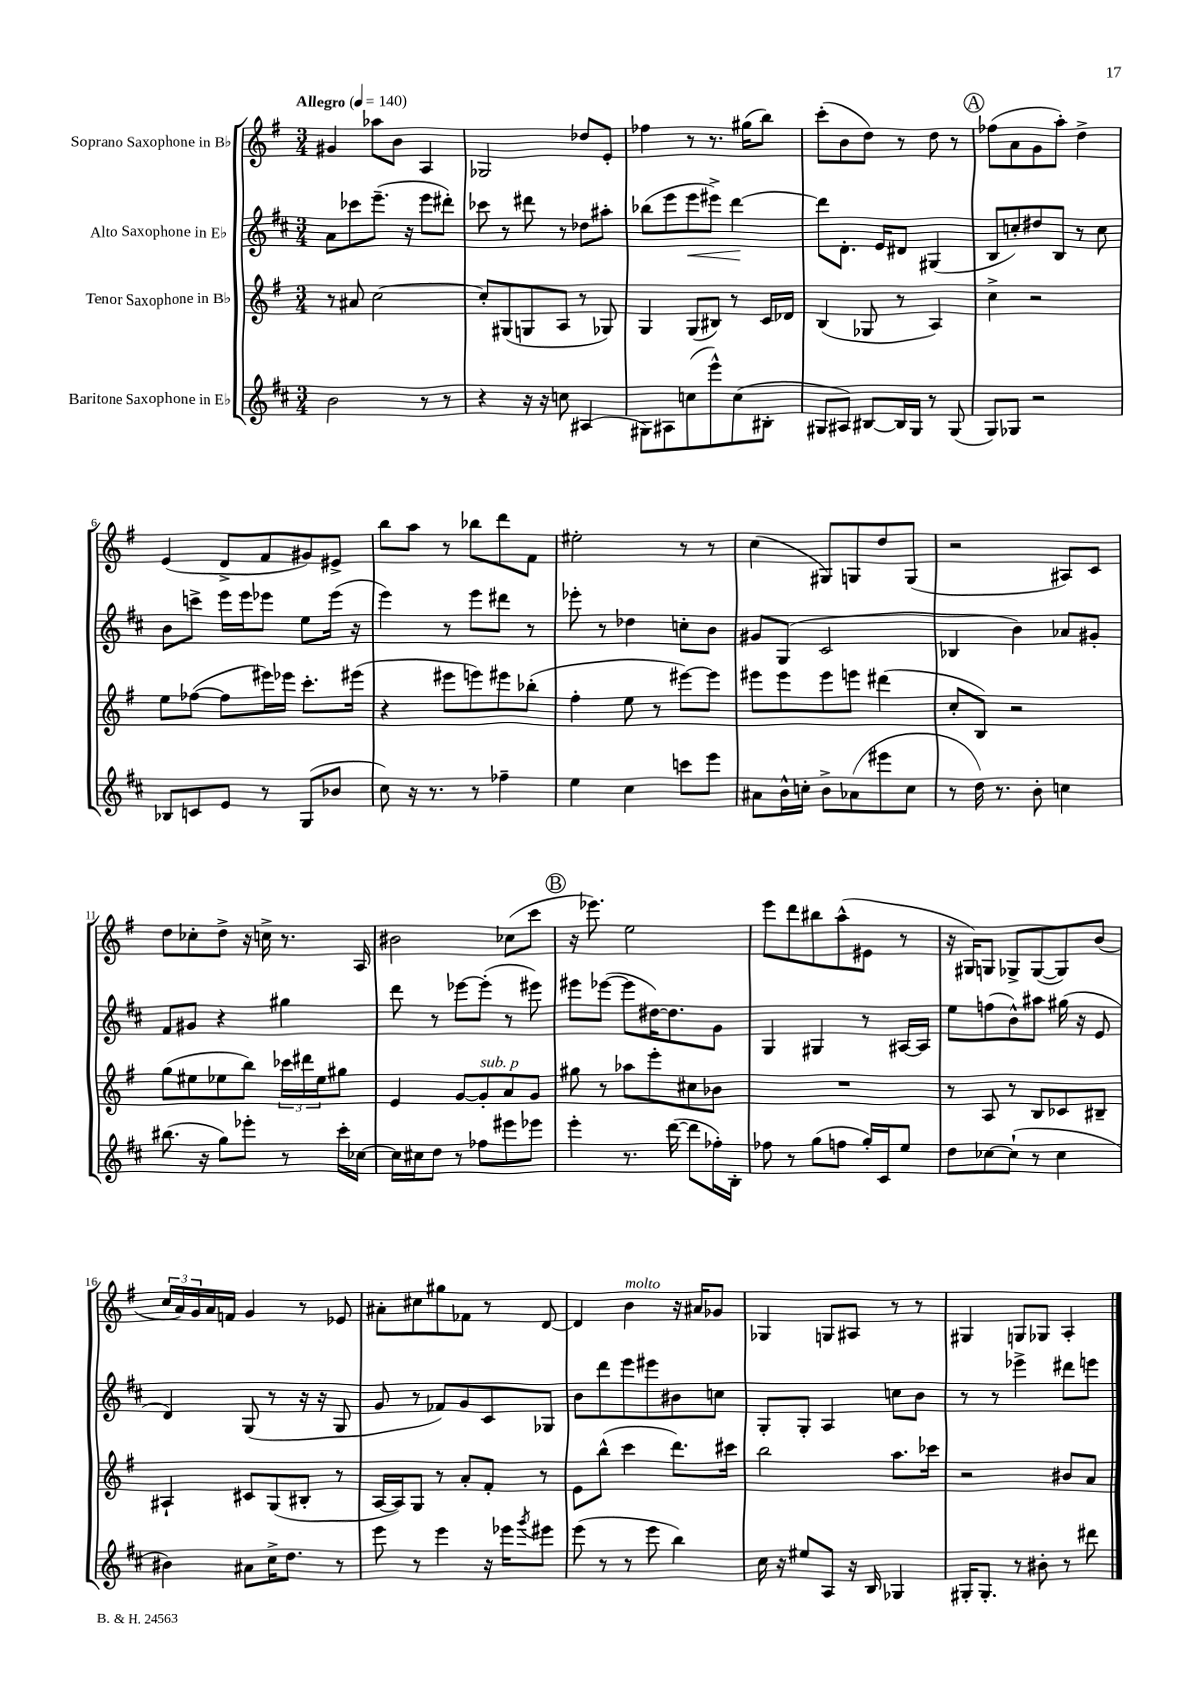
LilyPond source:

<<
\new StaffGroup <<
\new Staff = "s0" \with { instrumentName = "Soprano Saxophone in Bb" } {
    \clef treble \key g \major \numericTimeSignature \time 3/4 \tempo "Allegro" 4 = 140
    gis'4 aes''8 b'8 a4 |
    ges2 des''8 e'8-. |
    fes''4 r8 r8. gis''16( b''8) |
    c'''8-.( b'8 d''8) r8 d''8 r8 |
    \mark \markup { \circle "A" } fes''8( a'8 g'8 a''8-.) d''4-> |
    e'4( d'8-> fis'8 gis'8) eis'8-> |
    b''8 a''8 r8 bes''8 d'''8 fis'8 |
    eis''2-. r8 r8 |
    c''4( gis8) g8 d''8 g8( |
    r2 ais8) c'8 |
    d''8 ces''8-. d''8-> r16 c''16-> r8. a16 |
    bis'2 ces''8( c'''8 |
    \mark \markup { \circle "B" } r16 ees'''8.) e''2 |
    e'''8 d'''8 bis''8 a''8-^( eis'8 r8 |
    r16 gis16) g8 ges8-> ges8~( ges8) b'8( |
    \tuplet 3/2 { c''16 a'16) g'16 } a'16 f'16 g'4 r8 ees'8 |
    ais'8-. cis''8 gis''8 fes'8 r8 d'8~ |
    d'4 b'4^\markup { \italic "molto" } r16 ais'16 ges'8 |
    ges4 g8 ais8 r8 r8 |
    gis4 g8 ges8 a4-. \bar "|." |
}
\new Staff = "s1" \with { instrumentName = "Alto Saxophone in Eb" } {
    \clef treble \key d \major \numericTimeSignature \time 3/4
    a'8 ces'''8 e'''8.--( r16 e'''8 dis'''8-.) |
    ces'''8 r8 dis'''8 r8 des''8 ais''8-. |
    bes''8( e'''8 e'''8\< eis'''8->) d'''4~\! |
    d'''8 d'8.-. e'16 dis'8 gis4( |
    \mark \markup { \circle "A" } b8 c''8-.) dis''8 b8 r8 c''8 |
    b'8 c'''8-> e'''16 e'''16 ees'''8 e''8 ees'''16( r16 |
    e'''4) r8 e'''8 dis'''8 r8 |
    ees'''8-. r8 des''4 c''8-. b'8 |
    gis'8 g8( cis'2 |
    bes4 b'4) aes'8 gis'8-. |
    fis'8 gis'8 r4 gis''4 |
    d'''8 r8 ees'''8~ ees'''8-.( r8 eis'''8) |
    \mark \markup { \circle "B" } eis'''8 ees'''8~( ees'''8 dis''16~) dis''8. g'8 |
    g4 gis4 r8 ais16~ ais16 |
    e''8 f''8( b'8-^) ais''8 gis''16( r16 e'8 |
    d'4) g8( r8 r16 r16 g8 |
    g'8 r8 fes'8) g'8 cis'8 ges8 |
    b'8 d'''8 e'''8 eis'''8 bis'8 c''8 |
    g8-. g8-. a4 c''8 b'8 |
    r8 r8 ees'''4-> dis'''8 e'''8 \bar "|." |
}
\new Staff = "s2" \with { instrumentName = "Tenor Saxophone in Bb" } {
    \clef treble \key g \major \numericTimeSignature \time 3/4
    r8 ais'8 c''2~ |
    c''8-. gis8( g8 a8 r8 ges8) |
    g4 g8( bis8) r8 c'16 des'16 |
    b4( ges8 r8 a4) |
    \mark \markup { \circle "A" } c''4-> r2 |
    e''8 fes''8~( fes''8 eis'''16) ees'''16 c'''8.-. eis'''16( |
    r4 eis'''8 e'''8) eis'''8 bes''8-.( |
    fis''4-. e''8 r8 eis'''8~) eis'''8 |
    eis'''8 eis'''8 eis'''8 e'''8 dis'''4( |
    c''8-. b8) r2 |
    g''8( eis''8 ees''8 b''8) \tuplet 3/2 { ces'''16 dis'''16 ees''16 } gis''8 |
    e'4 g'8~ g'8-.^\markup { \italic "sub. p" } a'8 g'8 |
    \mark \markup { \circle "B" } gis''8 r8 aes''8 e'''8-. cis''8 bes'8 |
    R2. |
    r8 a8 r8 b8 ces'8 bis8-- |
    ais4-! cis'8 g8( bis8-. r8 |
    a16~ a16) g8 r8 a'8-. fis'8-. r8 |
    e'8 b''8-^( c'''4 d'''8.) cis'''16 |
    b''2 a''8. ces'''16 |
    r2 bis'8 a'8 \bar "|." |
}
\new Staff = "s3" \with { instrumentName = "Baritone Saxophone in Eb" } {
    \clef treble \key d \major \numericTimeSignature \time 3/4
    b'2 r8 r8 |
    r4 r16 r16 c''8 ais4( |
    gis8) ais8 c''8( e'''8-^) c''8( bis8-. |
    gis8 ais8) bis8~ bis16 gis16 r8 gis8( |
    \mark \markup { \circle "A" } g8) ges8 r2 |
    bes8 c'8 e'8 r8 g8( bes'8 |
    cis''8) r16 r8. r8 fes''4-- |
    e''4 cis''4 c'''8 e'''8 |
    ais'8 b'16-^ c''16-. b'8-> aes'8( eis'''8 c''8 |
    r8 d''16) r8. b'8-. c''4 |
    bis''8.( r16 g''8) ees'''8-. r8 cis'''16-. ces''16~ |
    ces''16 cis''16 d''8 r8 fes''8 eis'''8 ees'''8 |
    \mark \markup { \circle "B" } e'''4-. r8. d'''16~( d'''8 fes''16-.) b16-. |
    fes''8 r8 g''8( f''8 g''16-.) cis'16 e''8 |
    d''8 ces''8~ ces''8-!( r8 ces''4 |
    bis'4) ais'8 cis''16-> d''8. r8 |
    e'''8 r8 e'''4 r16 ees'''16 \acciaccatura { g'''8 } eis'''8 |
    e'''8( r8 r8 e'''8 b''4) |
    cis''16 r16 eis''8 a8 r16 b16 ges4 |
    gis16-. gis8.-. r8 bis'8-. r8 dis'''8 \bar "|." |
}
>>
>>
